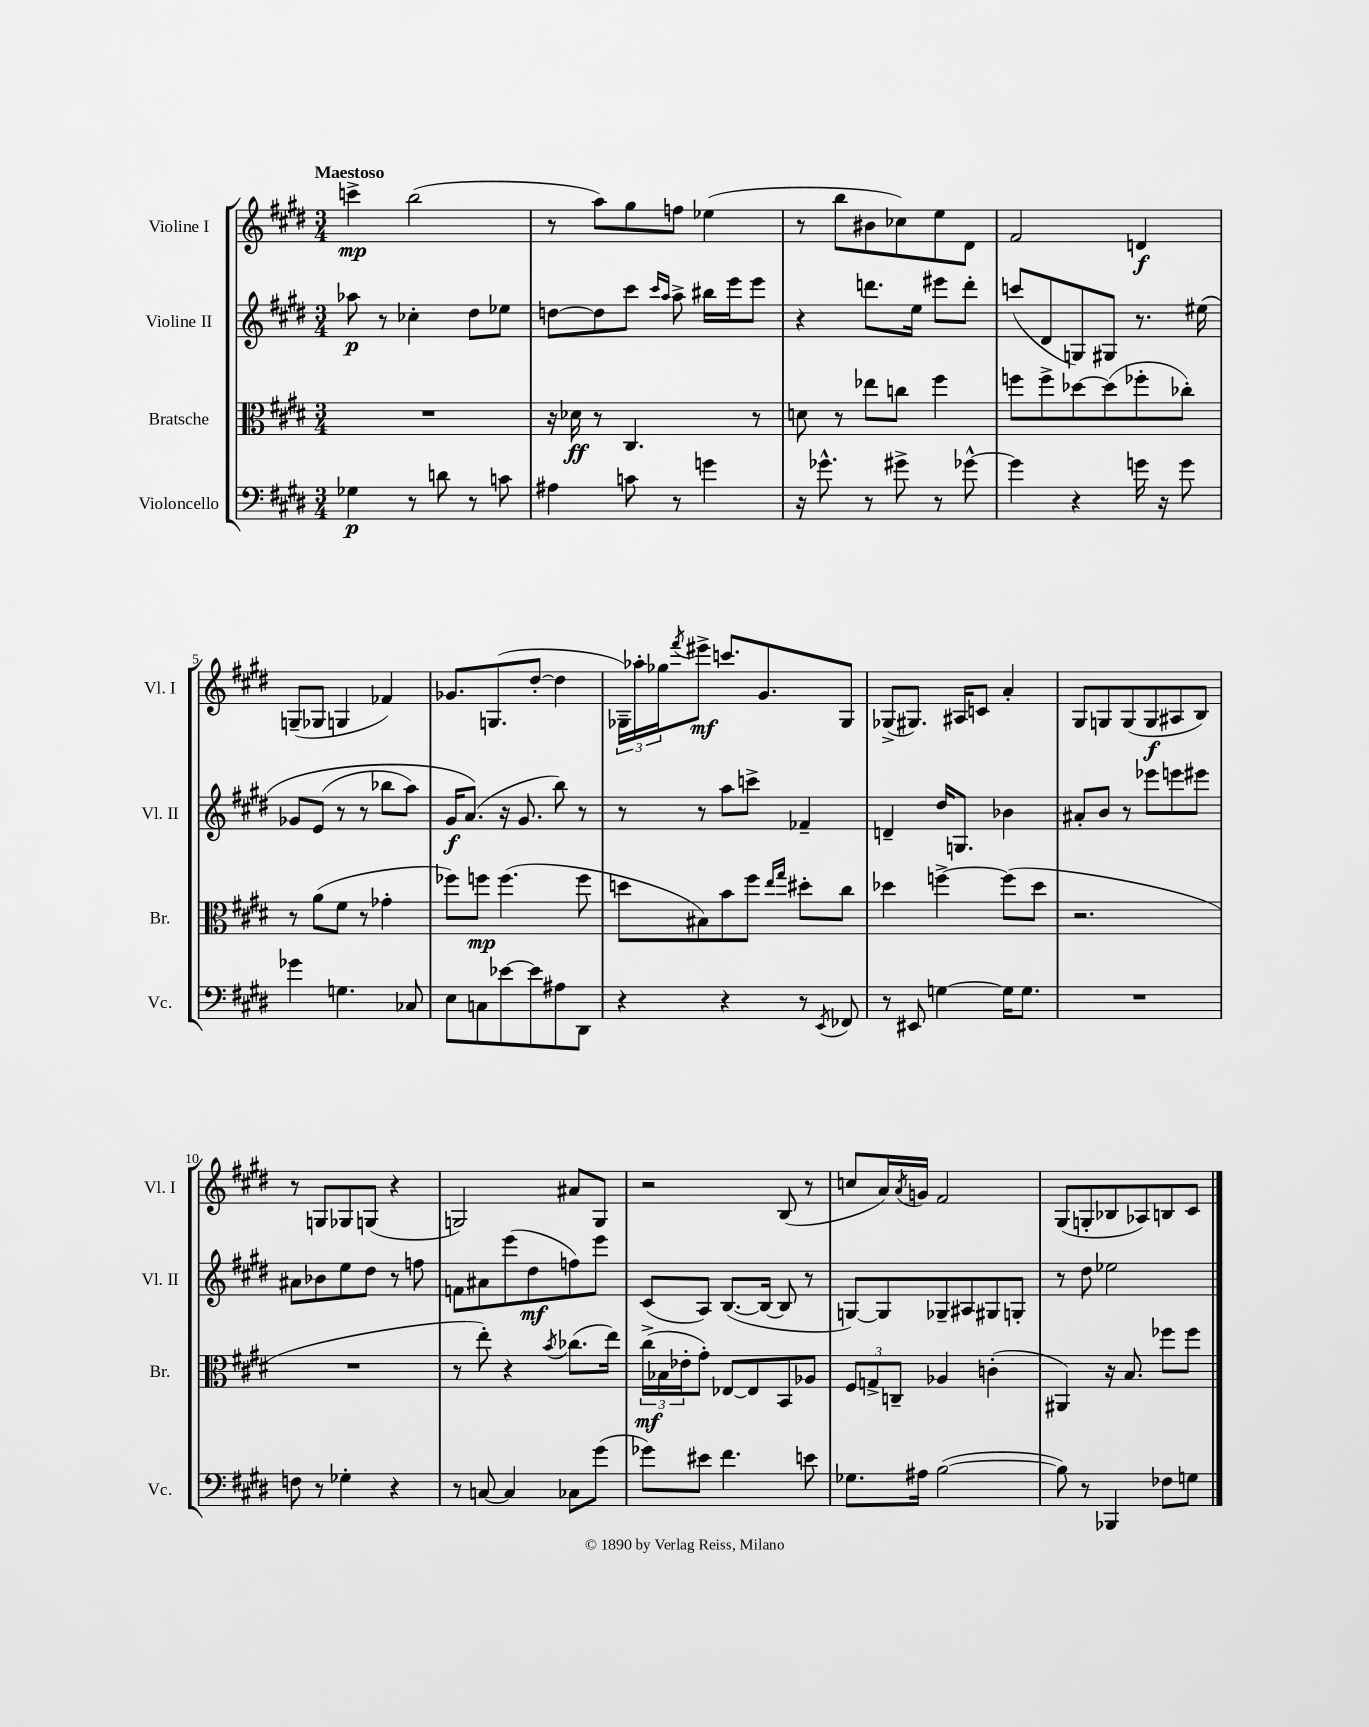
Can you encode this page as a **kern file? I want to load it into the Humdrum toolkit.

**kern	**kern	**kern	**kern
*staff4	*staff3	*staff2	*staff1
*clefF4	*clefC3	*clefG2	*clefG2
*k[f#c#g#d#]	*k[f#c#g#d#]	*k[f#c#g#d#]	*k[f#c#g#d#]
*M3/4	*M3/4	*M3/4	*M3/4
4G-\	2.r	8aa-\	4ccc^\
.	.	8r	.
8r	.	4cc-'\	(2bb\
8d\	.	.	.
8r	.	8dd#\L	.
8c\	.	8ee-\J	.
=	=	=	=
4A#\	16r	[8dd\L	8r
.	16d-\	.	.
.	8r	8dd\]	8aa\L)
8c\	4.C#/	8ccc#\J	8gg#\
.	.	16qqccc#/LL	.
.	.	16qqaa/JJ	.
8r	.	8aa^\	8ff\J
4g\	.	16bb#\LL	(4ee-\
.	.	16eee\J	.
.	8r	8eee\J	.
=	=	=	=
16r	8d\	4r	8r
8.g-^^\	.	.	.
.	8r	.	8bb\L
8r	8ee-\L	8.ddd\L	8b#\
8g#^\	8cc\J	.	8cc-\)
.	.	16ee\Jk	.
8r	4ff#\	8eee#\L	8ee\
[8g-^^\	.	8ddd'\J	8d#\J
=	=	=	=
4g-\]	8ff\L	(8ccc/L	2f#/
.	8ff^\	8d#/	.
4r	[8dd-\	8G/)	.
.	(8dd-\]	8G#/J	.
16g\	8ff-'\	8.r	4d/
16r	.	.	.
8g\	8cc-'\J)	.	.
.	.	&(16ee#\	.
=	=	=	=
4g-\	8r	8g-/L	(8G~/L
.	(8a\L	(8e/J	8G-/J
4.G\	8f#\J	8r	4G/
.	8r	8r	.
.	4g-'\	8bb-\L	4f-/)
8C-/	.	8aa\J)	.
=	=	=	=
8E\L	8ff-\L)	16g#/LK	8.g-/L
.	.	(8.a/J&)	.
8C\	8ff\J	.	.
.	.	.	(8.G/
[8e-\	(4.ff\	16r	.
.	.	8.g#/	.
8e-\]	.	.	[8dd#'/J
8A#\	.	8bb\)	4dd#\]
8DD#\J	8ff\	8r	.
=	=	=	=
4r	8dd\L	8r	24G-~\LL)
.	.	.	24aa-'\
.	.	.	24gg-\J
.	.	.	8qfff#/
.	8B#\)	8r	8eee#^\J
4r	8b\	8aa\L	8.ccc/L
.	8ff#\J	8ccc^\J	.
.	.	.	8.g#/
.	16qqee/LL	.	.
.	16qqgg#/JJ	.	.
8r	8dd#'\L	4f-~/	.
8qEE/	.	.	.
8FF-/	8cc#\J	.	8G-/J
=	=	=	=
8r	4dd-\	4d~/	(8G-^/L
8EE#/	.	.	8.G#/J)
[4G\	[4ff^\	16dd#/LK	.
.	.	8.G/J	16A#/LK
.	.	.	8c/J
16G\]LK	(8ff\]L	4b-\	4a'/
8.G\J	.	.	.
.	8dd-\J	.	.
=	=	=	=
2.r	2.r	8a#'/L	8G#/L
.	.	8b/J	8G/
.	.	8r	(8G/
.	.	8eee-\L	8G/
.	.	8eee\	8A#/
.	.	8eee#\J	8B/J)
=	=	=	=
8F\	2.r	8a#\L	8r
8r	.	8b-\	8G/L
4G-'\	.	8ee\	8G-/
.	.	8dd#\J	(8G/J
4r	.	8r	4r
.	.	8ff\	.
=	=	=	=
8r	8r	8f\L	2G/)
[8C/	8ee'\)	8a#\	.
4C/]	4r	(8eee\	.
.	.	8dd#\	.
.	8qb/	.	.
8C-\L	(8.cc-\L	8ff\)	8a#/L
(8g#\J	.	8eee\J	8G/J
.	16ee\Jk)	.	.
=	=	=	=
8g-\L)	(24cc#^\LL	(8c#/L	2r
.	24B-\	.	.
.	24e-'\J	.	.
8e#\J	8g#'\J)	8A/J)	.
4.f#\	[8E-/L	([8.B/L	.
.	8E-/]	.	.
.	.	16B/_Jk	.
.	8BB/	8B/]	(8B/
8e\	8A-/J	8r	8r
=	=	=	=
8.G-\L	12F#/L	[8G/L)	8cc/L
.	12G^/	.	.
.	.	8G/]	16a/L)
.	12C~/J	.	.
.	.	.	8qa/
16A#\Jk	.	.	16g/JJ
([2B\	4A-/	8G-~/	2f#/
.	.	8A#/	.
.	(4c'\	8G#/	.
.	.	8G'/J	.
=	=	=	=
8B\])	4AA#/)	8r	(8G#/L
8r	.	8dd#\	8G'/
4BBB-/	16r	2ee-\	8B-/
.	8.B/	.	.
.	.	.	8A-/)
8F-\L	8ff-\L	.	8B/
8G\J	8ff-\J	.	8c#/J
==	==	==	==
*-	*-	*-	*-
